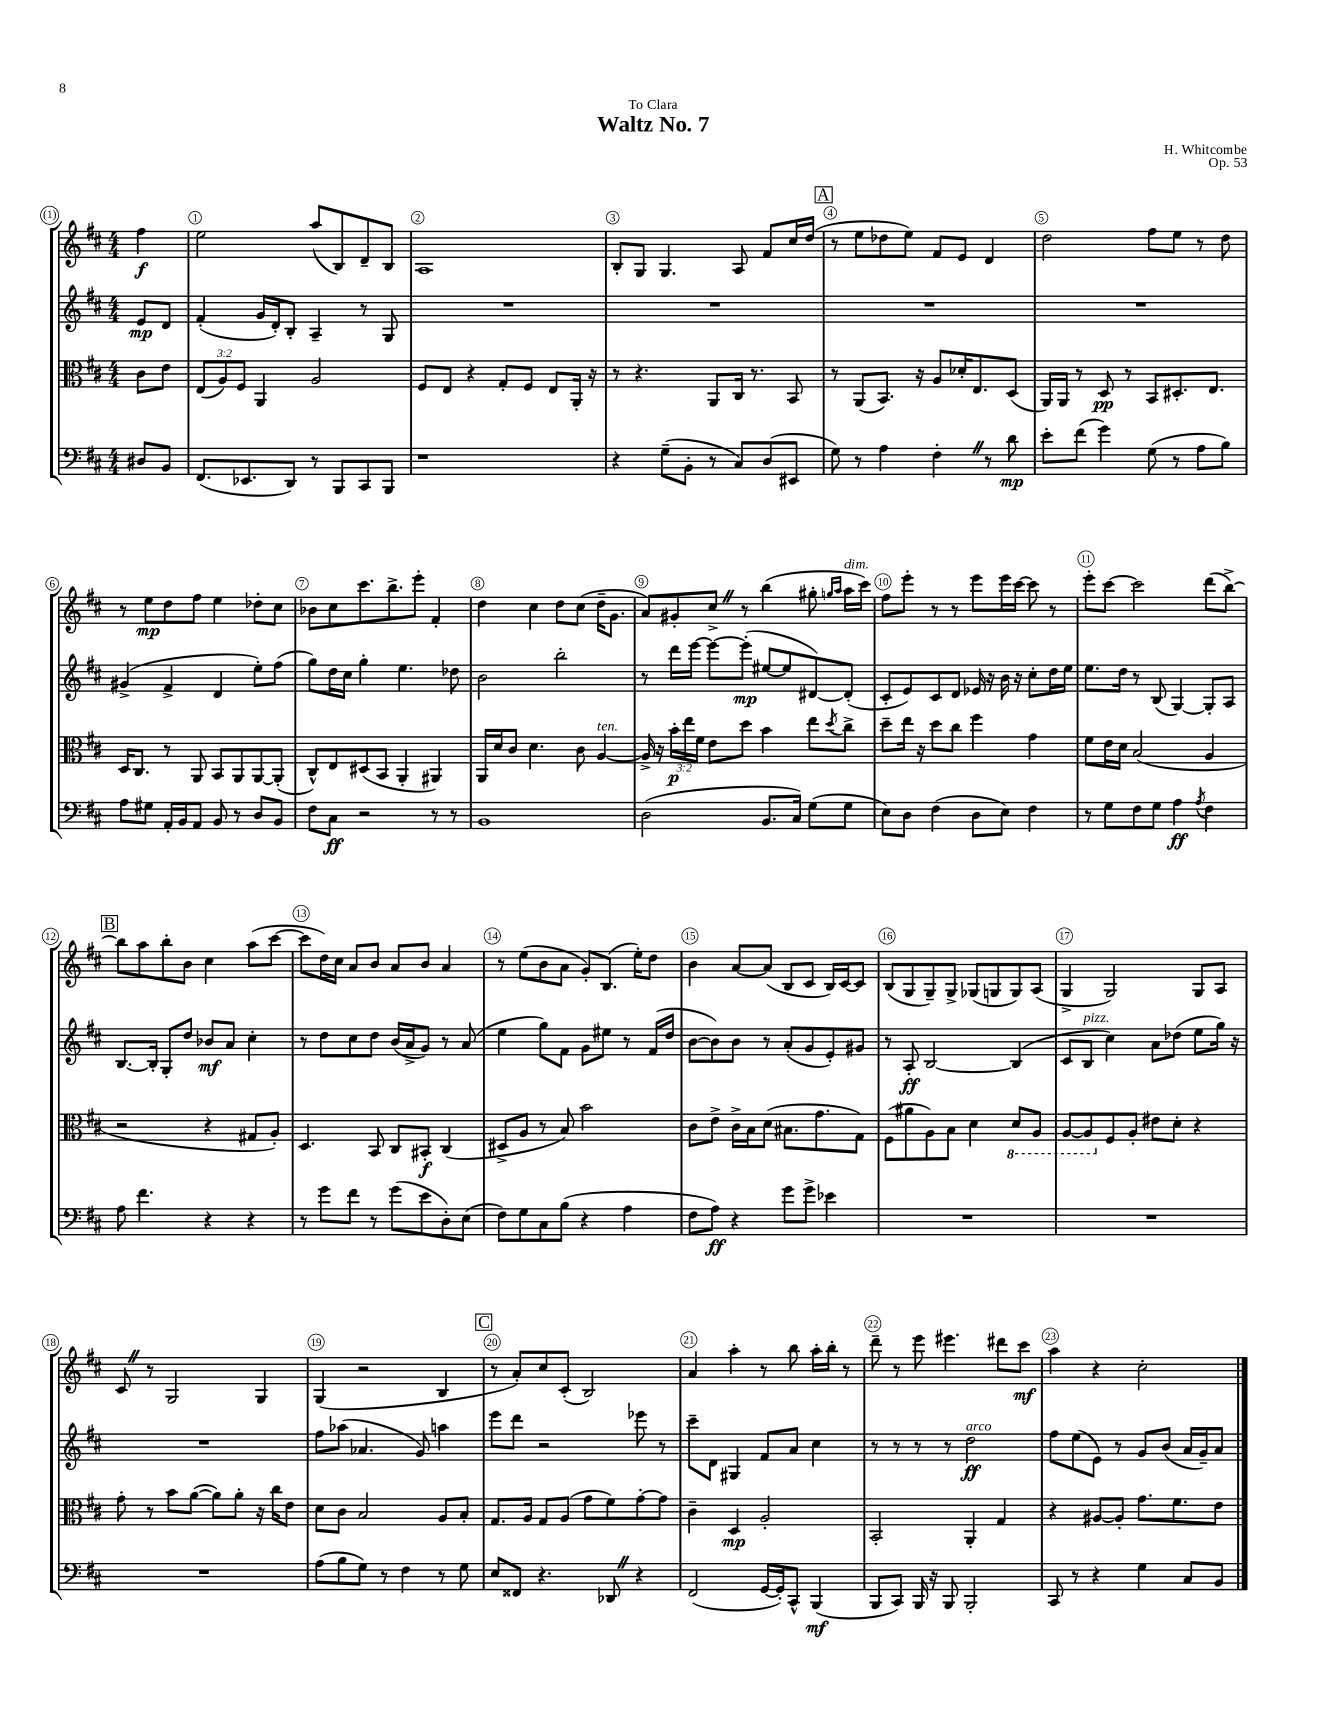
\header { title = "Waltz No. 7" composer = "H. Whitcombe" dedication = "To Clara" opus = "Op. 53" }
<<
\new StaffGroup <<
\new Staff = "s0" {
    \clef treble \key d \major \numericTimeSignature \time 4/4 \partial 4
    fis''4\f |
    e''2 a''8( b8) d'8-- b8 |
    a1 |
    b8-. g8 g4. a8 fis'8 cis''16 d''16( |
    \mark \markup { \box "A" } r8 e''8 des''8 e''8) fis'8 e'8 d'4 |
    d''2 fis''8 e''8 r8 d''8 |
    r8 e''8\mp d''8 fis''8 e''4 des''8-. cis''8 |
    bes'8 cis''8 cis'''8. b''8.-> e'''8-. fis'4-. |
    d''4 cis''4 d''8 cis''8( d''16-- g'8. |
    a'8) gis'8-. cis''8-> \once \override BreathingSign.text = \markup { \musicglyph "scripts.caesura.straight" } \breathe r8 b''4( gis''8-. \grace { g''16 a''16 } a''16^\markup { \italic "dim." } cis'''16) |
    fis''8 e'''8-. r8 r8 e'''8 e'''16 cis'''16~ cis'''8 r8 |
    e'''8-. cis'''8~ cis'''2 d'''8( b''8~->) |
    \mark \markup { \box "B" } b''8 a''8 b''8-. b'8 cis''4 a''8( cis'''8~ |
    cis'''8 d''16) cis''16 a'8 b'8 a'8 b'8 a'4 |
    r8 e''8( b'8 a'8 g'8-.) b8.( e''16-.) d''8 |
    b'4 a'8~ a'8( b8 cis'8 b16) cis'16~ cis'8 |
    b8( g8 g8--) g8-> ges8( g8 g8) a8( |
    g4-> g2) g8 a8 |
    cis'8 \once \override BreathingSign.text = \markup { \musicglyph "scripts.caesura.straight" } \breathe r8 g2 g4 |
    g4( r2 b4 |
    \mark \markup { \box "C" } r8 a'8-.) cis''8 cis'8-.( b2) |
    a'4 a''4-. r8 b''8 a''16-. b''16-. r8 |
    d'''8-- r8 e'''8 eis'''4. dis'''8 cis'''8\mf |
    a''4 r4 cis''2-. \bar "|." |
}
\new Staff = "s1" {
    \clef treble \key d \major \numericTimeSignature \time 4/4 \partial 4
    e'8\mp d'8 |
    fis'4-.( g'16 d'16-.) b8-. a4-- r8 g8 |
    R1 |
    R1 |
    \mark \markup { \box "A" } R1 |
    R1 |
    gis'4->( fis'4-> d'4 e''8-.) fis''8( |
    g''8) d''16 cis''16 g''4-. e''4. des''8 |
    b'2 b''2-. |
    r8 d'''16 e'''16~ e'''8~ e'''8-.\mp( eis''8~ eis''8 dis'8~) dis'8-.( |
    cis'8-. e'8) cis'8 d'8 ees'16 r16 b'16 r16 cis''8-. d''16 e''16 |
    e''8. d''16 r8 b8( g4~) g8-. a8 |
    \mark \markup { \box "B" } b8.~ b16-. g8-. d''8 bes'8\mf a'8 cis''4-. |
    r8 d''8 cis''8 d''8 b'16( a'16-> g'8) r8 a'8( |
    e''4 g''8) fis'8 g'8 eis''8 r8 fis'16( d''16 |
    b'8~ b'8) b'8 r8 a'8-.( g'8 e'8-.) gis'8 |
    r8 a8-.\ff b2~ b4( |
    cis'8 b8^\markup { \italic "pizz." } cis''4) a'8 des''8( e''8 g''16) r16 |
    R1 |
    fis''8 aes''8( aes'4. g'8) a''4 |
    \mark \markup { \box "C" } e'''8 d'''8 r2 ees'''8 r8 |
    cis'''8-- d'8 gis4 fis'8 a'8 cis''4 |
    r8 r8 r8 r8 d''2\ff^\markup { \italic "arco" } |
    fis''8 e''8( e'8) r8 g'8 b'8( a'16 g'16--) a'8 \bar "|." |
}
\new Staff = "s2" {
    \clef alto \key d \major \numericTimeSignature \time 4/4 \override Staff.TupletNumber.text = #tuplet-number::calc-fraction-text \partial 4
    cis'8 e'8 |
    \tuplet 3/2 { e8( a8) fis8 } a,4 a2 |
    fis8 e8 r4 g8-. fis8 e8 a,16-. r16 |
    r8 r4. a,8 cis16 r8. b,8 |
    \mark \markup { \box "A" } r8 a,8( b,8.) r16 a8 des'16-. e8. d8( |
    a,16) a,16 r8 d8\pp r8 b,8 dis8.-. e8. |
    d16 cis8. r8 a,8 b,8 a,8 a,8~ a,8-.( |
    cis8-^) e8 dis8( b,8 a,4-. ais,4) |
    a,16 d'16 cis'8 d'4. cis'8 a4~^\markup { \italic "ten." } |
    a16-> r16 \tuplet 3/2 { b'16-.\p e''16 fis'16 } e'8 d''8 b'4 e''8 \acciaccatura { d''8 } cis''8-> |
    d''8-- e''16 r16 d''8 cis''8 fis''4 g'4 |
    fis'8 e'16 d'16 b2( a4 |
    \mark \markup { \box "B" } r2 r4 gis8 a8-.) |
    d4. b,8 cis8 bis,8-.\f cis4( |
    dis8-> a8 r8 b8) b'2 |
    cis'8 e'8-> cis'16-> b16 d'8( bis8. g'8. g8) |
    fis8( ais'8 a8) b8 d'4 \ottava #-1 d8 a,8 |
    a,8~ a,8 \ottava #0 fis8 a8-. eis'8 d'8-. r4 |
    g'8-. r8 b'8 a'8~( a'8) a'8-. r16 cis''16 e'8 |
    d'8 cis'8 b2 a8 b8-. |
    \mark \markup { \box "C" } g8. a16 g8 a8( g'8 fis'8) g'8~-. g'8 |
    cis'4-- d4\mp a2-. |
    b,2-. a,4-. g4 |
    r4 ais8~ ais8-. g'8. fis'8. e'8 \bar "|." |
}
\new Staff = "s3" {
    \clef bass \key d \major \numericTimeSignature \time 4/4 \partial 4
    dis8 b,8 |
    fis,8.( ees,8. d,8) r8 b,,8 cis,8 b,,8 |
    r1 |
    r4 g8--( b,8-. r8 cis8) d8( eis,8 |
    \mark \markup { \box "A" } g8) r8 a4 fis4-. \once \override BreathingSign.text = \markup { \musicglyph "scripts.caesura.straight" } \breathe r8 d'8\mp |
    e'8-. fis'8( g'4) g8( r8 a8 b8) |
    a8 gis8 a,16-. b,16 a,8 b,8 r8 d8 b,8 |
    fis8 cis8\ff r2 r8 r8 |
    b,1 |
    d2( b,8. cis16) g8( g8 |
    e8) d8 fis4( d8 e8) fis4 |
    r8 g8 fis8 g8 a4\ff \acciaccatura { a8 } fis4 |
    \mark \markup { \box "B" } a8 fis'4. r4 r4 |
    r8 g'8 fis'8 r8 g'8( e'8 d8-.) e8( |
    fis8) g8 cis8 b8( r4 a4 |
    fis8 a8\ff) r4 g'8 g'8-> ees'4 |
    R1 |
    R1 |
    R1 |
    a8( b8 g8) r8 fis4 r8 g8 |
    \mark \markup { \box "C" } e8 fisis,8 r4. des,8 \once \override BreathingSign.text = \markup { \musicglyph "scripts.caesura.straight" } \breathe r4 |
    fis,2( g,16~ g,16-.) cis,8-^ b,,4\mf( |
    b,,8 cis,8) b,,16 r16 b,,8 b,,2-. |
    cis,8 r8 r4 g4 cis8 b,8 \bar "|." |
}
>>
>>
\layout { \context { \Score \override BarNumber.break-visibility = ##(#f #t #t) barNumberVisibility = #all-bar-numbers-visible \override BarNumber.stencil = #(make-stencil-circler 0.1 0.3 ly:text-interface::print) } }
